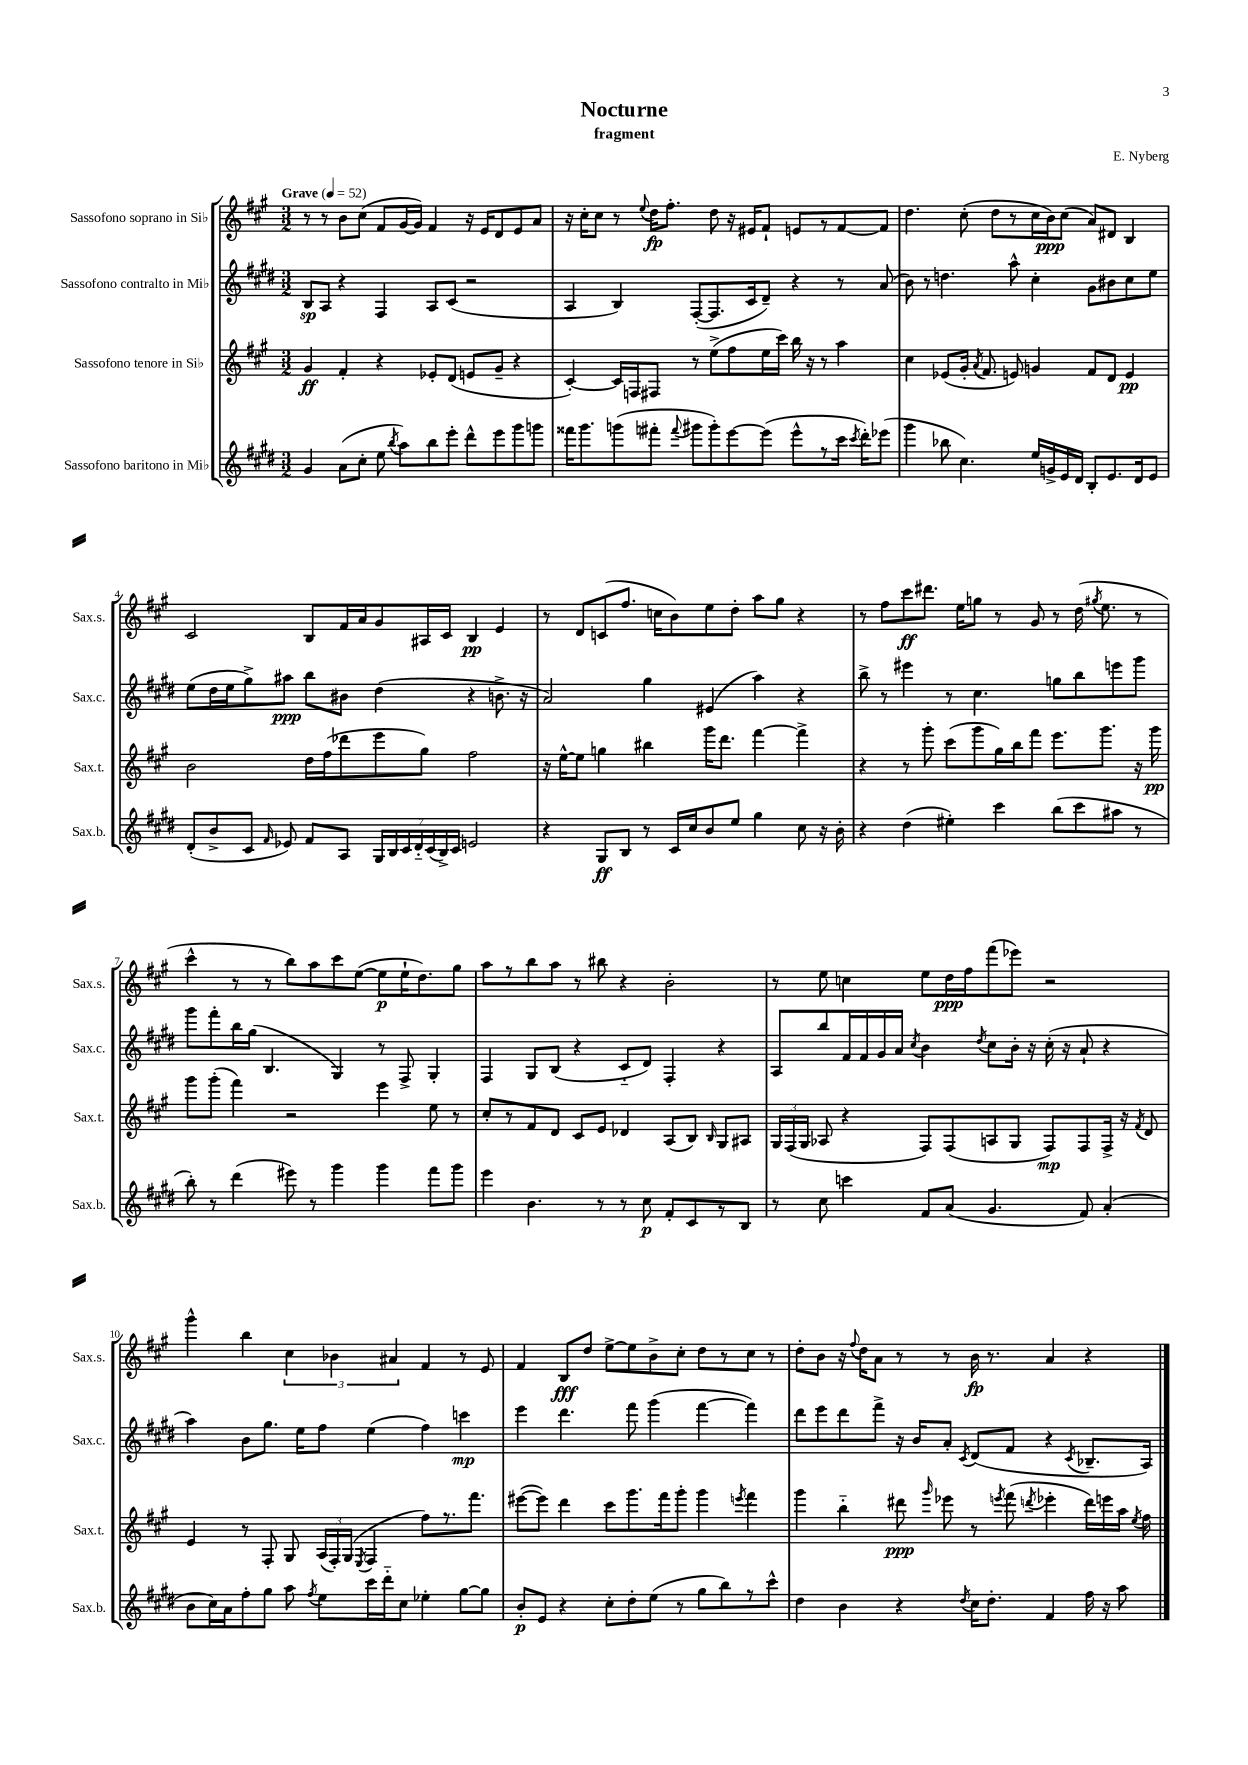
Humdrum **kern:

**kern	**kern	**kern	**kern
*staff4	*staff3	*staff2	*staff1
*clefG2	*clefG2	*clefG2	*clefG2
*k[f#c#g#d#]	*k[f#c#g#]	*k[f#c#g#d#]	*k[f#c#g#]
*M3/2	*M3/2	*M3/2	*M3/2
*MM52	*MM52	*MM52	*MM52
4g#	4g#	8B	8r
.	.	8A	8r
(8a	4f#'	4r	8b
8cc#'	.	.	(8cc#
8ee	4r	4F#	8f#
8qbb	.	.	.
8aa)	.	.	[16g#
.	.	.	16g#])
8bb	8e-'	8A	4f#
8eee'	(8d	(8c#	.
8ddd#^^	8e	2r	16r
.	.	.	16e
8eee	8g#~	.	8d
8ggg#	4r	.	8e
8ggg	.	.	8a
=	=	=	=
16fff##	[4c#')	4A	16r
8.ggg#	.	.	16cc#'
.	.	.	8cc#
(8ggg	16c#]	4B)	8r
.	16F	.	.
.	.	.	8qqee
8fff#'	8F#	.	16dd
.	.	.	8.ff#'
8qqfff#	.	.	.
8ggg#	8r	([8F#'	.
8ggg#')	(8ee^	8.F#]	8dd
[8eee	8ff#	.	16r
.	.	16c#	16e#
(8eee]	16ee	8d#~)	8f#`
.	16ccc#)	.	.
8eee^^	16bb	4r	8e
.	16r	.	.
8r	8r	.	8r
16ccc#	4aa	8r	[8f#
8qccc#	.	.	.
16ddd#')	.	.	.
(8eee-	.	(8a	8f#]
=	=	=	=
4ggg#	4cc#	8b)	4.dd
.	.	8r	.
8bb-	(8e-	4.dd	.
4.cc#)	16g#'	.	(8cc#'
.	8qa	.	.
.	8.f#	.	.
.	.	.	8dd
.	8e)	8aa^^	8r
16ee	4g	4cc#'	16cc#
16g^	.	.	16b)
16e	.	.	(8cc#
16d#	.	.	.
8B'	8f#	8g#	8a)
8.e	8d	8b#	8d#
.	4e	8cc#	4B
16d#	.	.	.
8e	.	8ee	.
=	=	=	=
(8d#'	2b	(8ee	2c#
8b^	.	16dd#	.
.	.	16ee	.
8c#	.	8gg#^)	.
16qqf#	.	.	.
8e-)	.	8aa#	.
8f#	16dd	8bb	8B
.	(16ff#	.	.
8A	8ddd-	8b#	16f#
.	.	.	16a
28G#	8eee	(4dd#	8g#
28B	.	.	.
28c#	.	.	.
28d#'~	.	.	.
.	8gg#)	.	16A#
(28c#	.	.	.
28B^)	.	.	.
.	.	.	16c#
28c#	.	.	.
2e	2ff#	4r	4B
.	.	8.b^	4e
.	.	16r	.
=	=	=	=
4r	16r	2a)	8r
.	[16ee^^	.	.
.	8ee]	.	8d
8G#	4gg	.	(8c
8B	.	.	8.ff#
8r	4bb#	4gg#	.
.	.	.	16cc
16c#	.	.	8b)
16cc#	.	.	.
8b	16ggg#	(4e#	8ee
.	8.ddd	.	.
8ee	.	.	8dd'
4gg#	[4fff#	4aa)	8aa
.	.	.	8gg#
8cc#	4fff#^]	4r	4r
16r	.	.	.
16b'	.	.	.
=	=	=	=
4r	4r	8bb^	8r
.	.	8r	8ff#
(4dd#	8r	4eee#	8ccc#
.	8ggg#'	.	8.ddd#
4ee#')	(8ccc#	8r	.
.	.	.	16ee
.	8ggg#	4.cc#	8gg
4ccc#	16gg#)	.	8r
.	16bb	.	.
.	8fff#	.	8g#
(8bb	8.eee	8gg	8r
8ccc#	.	8bb	(16dd
.	.	.	8qgg#
.	8.ggg#	.	8.ee
8aa#	.	8eee	.
8r	16r	8ggg#	8r
.	16ggg#	.	.
=	=	=	=
8bb')	8ggg#	8ggg#	4ccc#^^
8r	(8ggg#'	8fff#'	.
(4ddd#	4fff#)	16bb	8r
.	.	(16gg#	.
.	.	4.B	8r
8eee#)	2r	.	8bb)
8r	.	.	8aa
4ggg#	.	4G#)	8ccc#
.	.	.	([8ee
4ggg#	4eee	8r	8ee]
.	.	8F#^	16ee`
.	.	.	8.dd)
8fff#	8ee	4G#'	.
8ggg#	8r	.	8gg#
=	=	=	=
4eee	8cc#'	4F#	8aa
.	8r	.	8r
4.b	8f#	8G#	8bb
.	8d	(8B	8aa
.	8c#	4r	8r
8r	8e	.	8bb#
8r	4d-	8c#'~	4r
8cc#	.	8d#)	.
8f#'	(8A	4F#'	2b'
8c#	8B)	.	.
.	16qqB	.	.
8r	8G#	4r	.
8B	8A#	.	.
=	=	=	=
8r	24G#	8A	8r
.	(24F#	.	.
.	24G#	.	.
8cc#	8A-	8bb	8ee
4ccc	4r	16f#	4cc
.	.	16f#	.
.	.	16g#	.
.	.	16a	.
.	.	8qcc#	.
8f#	8F#)	4b	8ee
(8a	(8F#	.	16dd
.	.	.	16ff#
.	.	8qdd#	.
4.g#	8A	8cc#	(8fff#
.	8G#	16b'	8eee-)
.	.	16r	.
.	8F#)	(16cc#'	2r
.	.	16r	.
8f#)	8F#	8a`	.
(4a'	16F#^	4r	.
.	16r	.	.
.	8qf#	.	.
.	8d	.	.
=	=	=	=
8b	4e	4aa)	4ggg#^^
16cc#)	.	.	.
16a	.	.	.
8ff#'	8r	8b	4bb
8gg#	8F#'	8.gg#	.
8aa	8G#	.	6cc#
.	.	16ee	.
8qff#	.	.	.
8ee	(24A	8ff#	.
.	24F#')	.	6b-
.	(24G#	.	.
.	8qE	.	.
16ccc#	4F#	(4ee	.
16ddd#'~	.	.	.
.	.	.	6a#
8cc#	.	.	.
4ee-'	8ff#)	4ff#)	4f#
.	8.r	.	.
[8gg#	.	4ccc	8r
.	8.fff#	.	.
8gg#]	.	.	8e
=	=	=	=
8b'	([8eee#	4eee	4f#
8e	8eee#])	.	.
4r	4ddd	4.ddd#	8B
.	.	.	8dd
8cc#'	8ccc#	.	[8ee^
8dd#'	8.ggg#	8fff#	8ee]
(8ee	.	(4ggg#	8b^
.	16fff#	.	.
8r	8ggg#'	.	8cc#'
8gg#	4ggg#	[4fff#	8dd
8bb)	.	.	8r
.	8qeee	.	.
8r	4fff#	4fff#])	8cc#
8ccc#^^	.	.	8r
=	=	=	=
4dd#	4ggg#	8ddd#	8dd'
.	.	8eee	8b
4b	4bb'~	8ddd#	16r
.	.	.	8qqff#
.	.	.	16dd
.	.	8fff#^	8a
4r	8ddd#	16r	8r
.	.	16b	.
.	16qqggg#	.	.
.	8eee-	8a'	8r
8qdd#	.	8qc#	.
16cc#	8r	(8d#	16b
8.dd#'	.	.	8.r
.	8qeee	.	.
.	(8fff#	8f#	.
.	8qddd	.	.
4f#	4eee-'	4r	4a
.	.	8qc#	.
16ff#	16ddd)	8.B-~	4r
16r	16eee	.	.
8aa	16aa	.	.
.	8qee	.	.
.	16ff#	16A)	.
==	==	==	==
*-	*-	*-	*-
